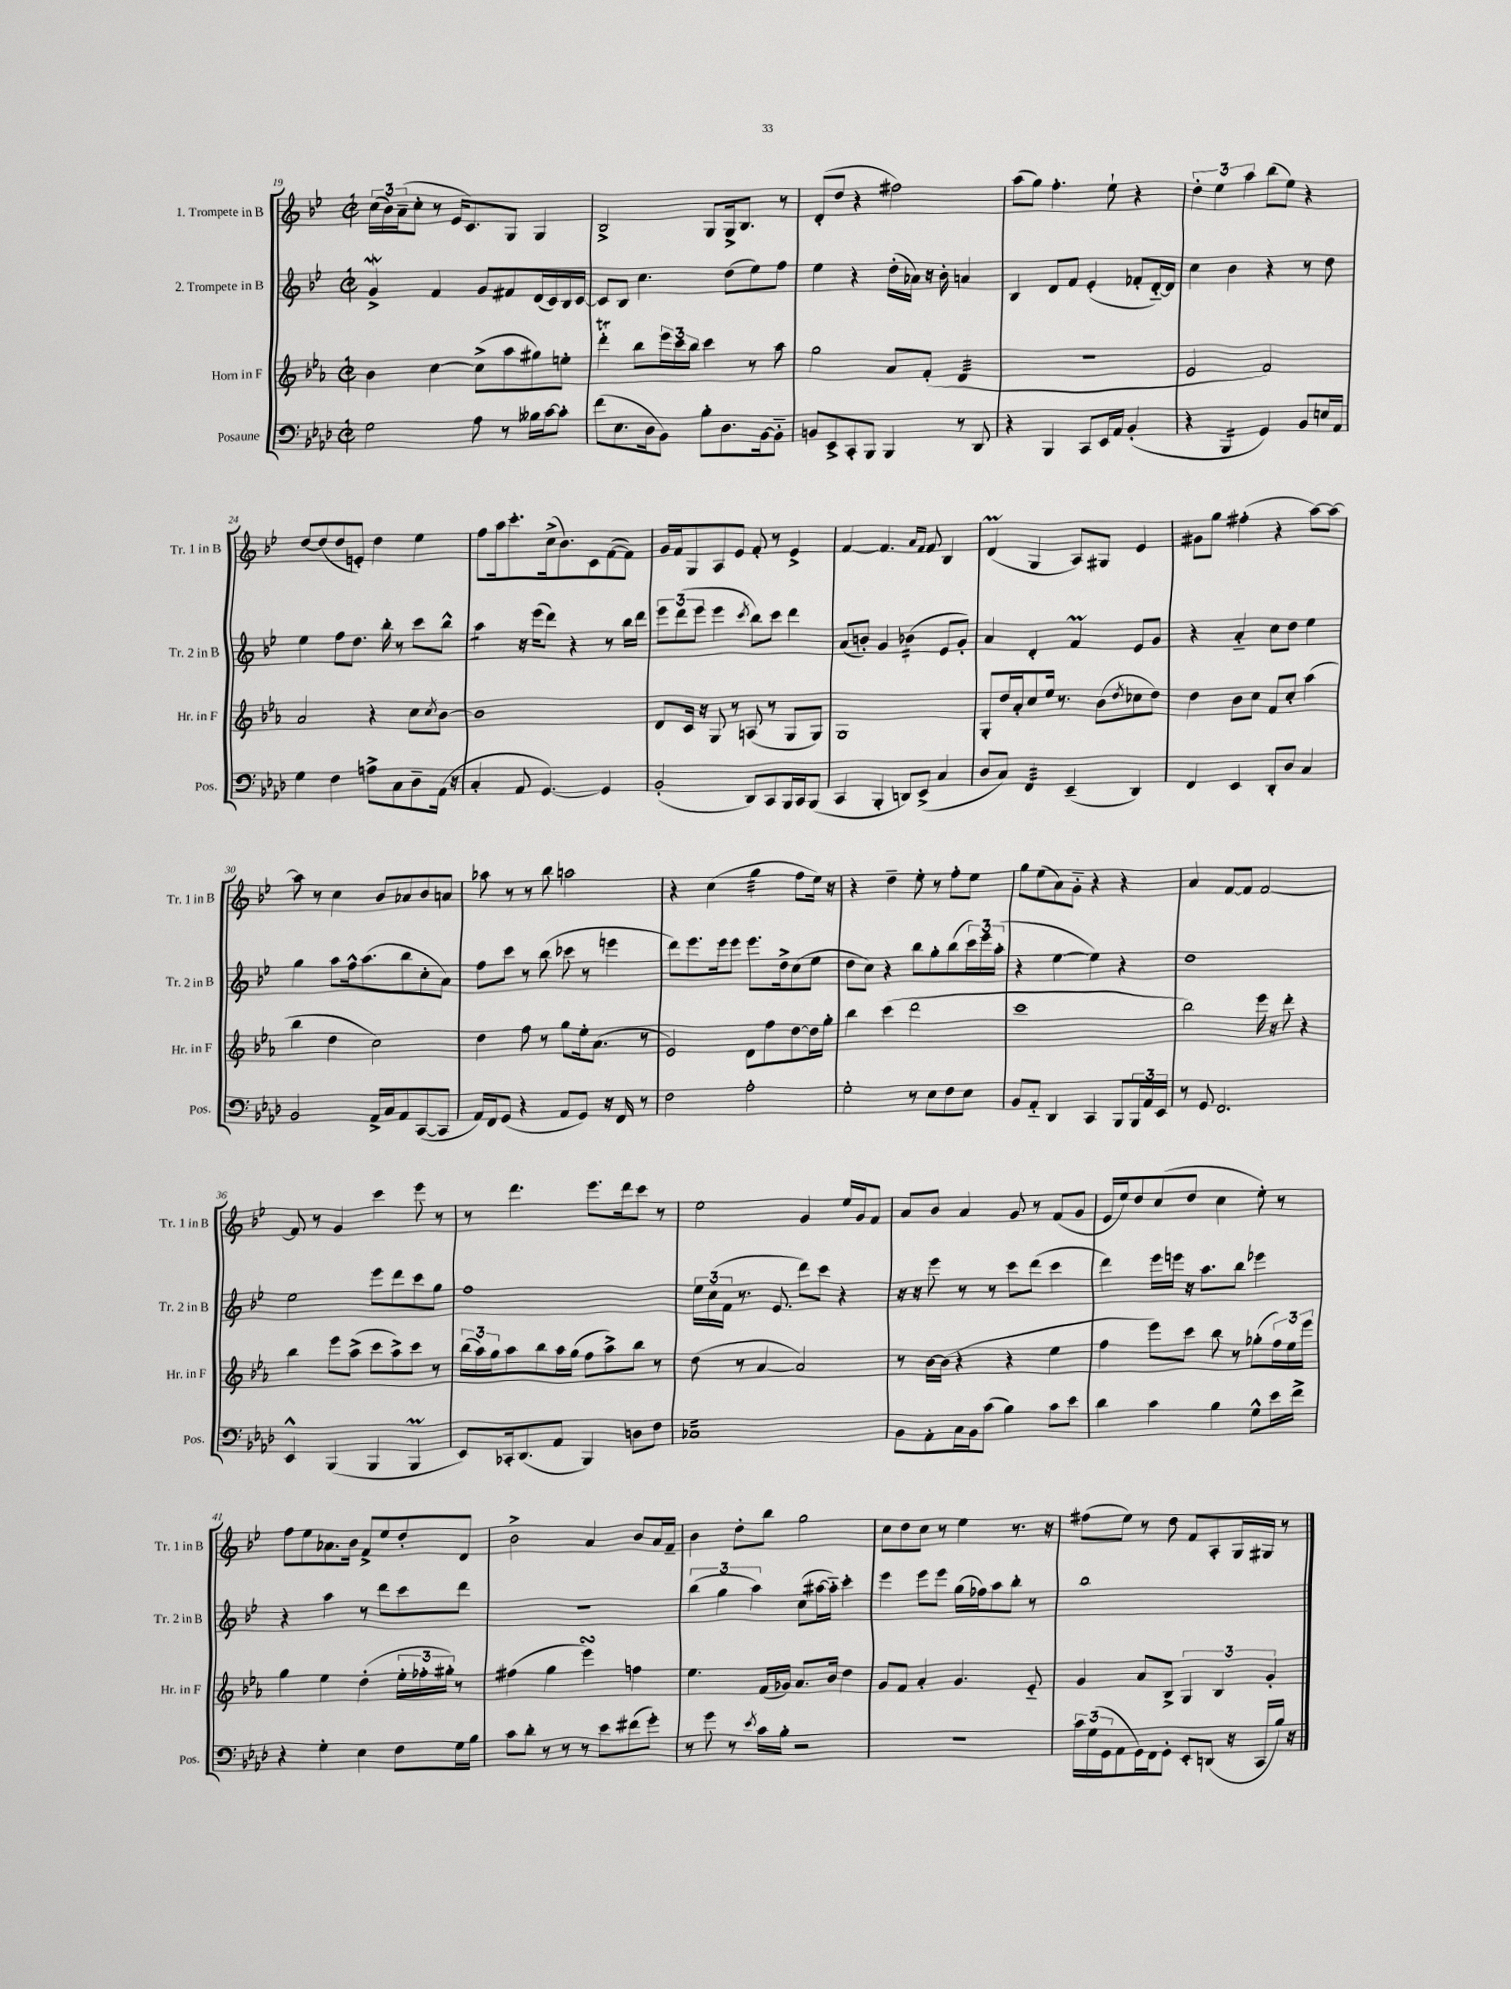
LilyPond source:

<<
\new StaffGroup <<
\new Staff = "s0" \with { instrumentName = "1. Trompete in B" shortInstrumentName = "Tr. 1 in B" } {
    \clef treble \key bes \major \defaultTimeSignature \time 2/2
    \tuplet 3/2 { c''16( bes'16) a'16--( } c''8-. r8 ees'16 c'8.) g8 g4 |
    bes2-> g8 g16-> bes8. r8 |
    d'8-.( d''8 r4 fis''2) |
    a''8( g''8) f''4.-. ees''8-! r4 |
    \tuplet 3/2 { d''4-. ees''4 a''4 } bes''8( ees''8) r4 |
    d''8~ d''8( d''8 e'8-.) d''4 ees''4 |
    f''8 a''16 c'''8.-. c''16->( bes'8.) c'8 f'8~( f'8) |
    g'16 f'16 g8 a8 ees'8 f'8-. r8 ees'4-> |
    f'4~ f'4. \grace { a'16 f'16 } f'8 bes4 |
    d'4\prall( g4 a8) gis8 ees'4 |
    gis'8 g''8 fis''4-.( r4 a''8~) a''8~ |
    a''8 r8 c''4 bes'8 aes'8 bes'8 a'8 |
    aes''8 r8 r8 bes''8 a''2 |
    r4 c''4( g''4:32 f''8 ees''16) r16 |
    r4 d''4-- ees''8-. r8 f''8-. ees''8 |
    g''8 ees''8( a'8) g'8-_ r4 r4 |
    a'4 f'8~ f'8 f'2~ |
    f'8 r8 g'4 c'''4 ees'''8 r8 |
    r8 d'''4. ees'''8. d'''16 c'''8 r8 |
    ees''2 g'4 ees''16 g'16 f'8 |
    a'8 bes'8 a'4 g'8 r8 f'8( g'8 |
    ees'16 ees''16) d''8 c''8( d''8 c''4 ees''8-.) r8 |
    f''8 ees''8 aes'8. bes'16 f'8-> ees''8 d''8-. d'8 |
    bes'2-> a'4 bes'8 a'16 f'16-- |
    bes'4 d''8-. bes''8 g''2 |
    c''8 d''8 c''8 r8 ees''4 r8. r16 |
    fis''8( ees''8) r8 d''8 f'8 a8-. g16 gis16 r8 \bar "|." |
}
\new Staff = "s1" \with { instrumentName = "2. Trompete in B" shortInstrumentName = "Tr. 2 in B" } {
    \clef treble \key bes \major \defaultTimeSignature \time 2/2
    g'4->\mordent f'4 g'8 fis'8 d'16( c'16) bes16 c'16~ |
    c'8 bes8 c''4. d''8( ees''8) f''8 |
    ees''4 r4 d''16-.( aes'16) r16 bes'16-. a'4 |
    bes4 d'8 f'8 ees'4-.( fes'8-. d'16~-_) d'16 |
    c''4 bes'4 r4 r8 d''8 |
    ees''4 f''8 d''8. bes''16-. r8 c'''8 bes''8-^ |
    a''4:8 r16 ees'''16( d'''8) r4 r8 bes''16 d'''16 |
    \tuplet 3/2 { ees'''8 d'''8( ees'''8 } ees'''4 \acciaccatura { c'''8 } bes''8) c'''8 d'''4 |
    a'8( b'8-.) g'4 bes'4:16( ees'8 g'8-.) |
    a'4 d'4-. f'4\prall ees'8 g'8 |
    r4 a'4-_ c''8 d''8 ees''4 |
    g''4 a''8 f''16-^ a''8.( bes''8 c''8-. a'8) |
    f''8 c'''8 r8 bes''8( ces'''8 r8 e'''4 |
    d'''8) ees'''8. ees'''16 ees'''8 ees'''8. d''16-> c''8( ees''8 |
    d''8 c''8) r4 bes''8 g''8-. bes''8( \tuplet 3/2 { c'''16) ees'''16 a''16-.( } |
    r4 ees''4~ ees''4) r4 |
    d''1 |
    ees''2 ees'''8 d'''8 c'''8 g''8 |
    f''1 |
    \tuplet 3/2 { ees''16 c''16( f'16 } r8. ees'8. d'''8) c'''8 r4 |
    r16 r16 ees'''8 r8 r8 c'''8 d'''8( c'''4 |
    d'''4) ees'''16 e'''16 r16 a''8. bes''8 ees'''4 |
    r4 a''4 r8 d'''8 c'''8 d'''8 |
    R1 |
    \tuplet 3/2 { bes''4( g''4 a''4) } c''8( ais''16~ ais''16-_) c'''4-. |
    ees'''4 ees'''8 ees'''8 g''16( fes''16) a''8 bes''8-. r8 |
    bes''1 \bar "|." |
}
\new Staff = "s2" \with { instrumentName = "Horn in F" shortInstrumentName = "Hr. in F" } {
    \clef treble \key ees \major \defaultTimeSignature \time 2/2
    bes'4 c''4~ c''8->( aes''8 gis''8) e''8-. |
    d'''4-.\trill bes''8 \tuplet 3/2 { ees'''16 c'''16 bes''16 } c'''4 r8 aes''8 |
    g''2 aes'8 f'8-.( d'4:32 |
    r1 |
    ees'2 f'2) |
    aes'2 r4 c''8 \acciaccatura { c''8 } bes'8~ |
    bes'1 |
    d'8 c'16 r16 g8 r8 a8( r8 g8 g8) |
    g1 |
    g8-. d''16 aes'16-. c''8 ees''16 r8. bes'8( \acciaccatura { d''8 } ces''8 d''8) |
    d''4 bes'8 c''8 f'8 c''8-. aes''4( |
    bes''4 d''4 c''2) |
    d''4 f''8 r8 g''8 ees''16-. aes'8.( r8 |
    ees'2) d'8 f''8 d''8~ d''16 g''16-. |
    bes''4 c'''4( d'''2 |
    c'''1 |
    bes''2) ees'''16 r16 d'''8-. r4 |
    bes''4 ees'''8 aes''8->( c'''8 aes''8->) c'''8 r8 |
    \tuplet 3/2 { bes''16( aes''16) g''16 } aes''8 bes''8 aes''16 g''16( f''8 aes''8->) bes''8 r8 |
    d''8( r8 aes'4~ aes'2) |
    r8 bes'16~ bes'16( r4 r4 ees''4 |
    f''4 ees'''8) c'''8 bes''8 r8 ges''8-.( \tuplet 3/2 { f''16) ees''16 ees'''16 } |
    g''4 ees''4 d''4-.( \tuplet 3/2 { ees''16-. fes''16-. gis''16-.) } r8 |
    fis''4( g''4 ees'''4\turn) f''4 |
    ees''4. f'16( ges'16) aes'8. bes'16 d''4 |
    g'8 f'8 aes'4-. g'4. ees'8-_ |
    g'4 aes'8 bes8-> \tuplet 3/2 { g4 bes4 g'4-. } \bar "|." |
}
\new Staff = "s3" \with { instrumentName = "Posaune" shortInstrumentName = "Pos." } {
    \clef bass \key aes \major \defaultTimeSignature \time 2/2
    g2 aes8 r8 beses16 c'16~ c'8-. |
    f'8( ees8. des16 bes,8) bes8-. des8. bes,16~ bes,8-_ |
    b,8 ees,8-> c,8-. bes,,8 bes,,4 r8 des,8 |
    r4 bes,,4 c,8 ees,16 aes,16 bes,4-.( |
    r4 bes,,4:16 g,4) bes,8 e16 aes,16 |
    g4 f4 a8-> c8 des8-- aes,16( r16 |
    c4-. aes,8 g,4.~) g,4 |
    bes,2-.( des,8) c,8 bes,,16 c,16 bes,,8( |
    c,4 bes,,4-. d,8) ees,8->( c4 |
    des8 c8) f,4:32 ees,4--( des,4) |
    f,4 ees,4 des,8-. des8 c4 |
    bes,2 aes,16-> c16 aes,8 c,8~( c,8 |
    aes,16) f,16 g,8( r4 aes,8 g,8) r16 f,16 r8 |
    f2 aes2-. |
    g2-. r8 ees8 f8 ees8 |
    bes,8 aes,8-_ des,4 c,4 bes,,8 \tuplet 3/2 { bes,,16 aes,16 ees,16 } |
    r8 g,8 f,2. |
    ees,4-^ bes,,4( bes,,4 bes,,4\prall |
    ees,8) ces,16-. des,8.( aes,8 bes,,4) d8 f8 |
    ces1:16 |
    bes,8 aes,8-. c16 bes,16 c'8( bes4) c'8 ees'8 |
    des'4 c'4 bes4 g8-^ ees'16 f'16-> |
    r4 g4-. ees4 f8 g16 bes16 |
    c'8 des'8-. r8 r8 r8 ees'8 fis'8( g'8-.) |
    r8 g'8 r8 \acciaccatura { ees'8 } c'16 bes16-. r2 |
    R1 |
    \tuplet 3/2 { c'16 g16( g,16 } aes,8 g,16) f,16 g,8-. ees,8-. d,8( r16 c,16 bes16) r16 \bar "|." |
}
>>
>>
\layout { \context { \Score currentBarNumber = #19 } }
